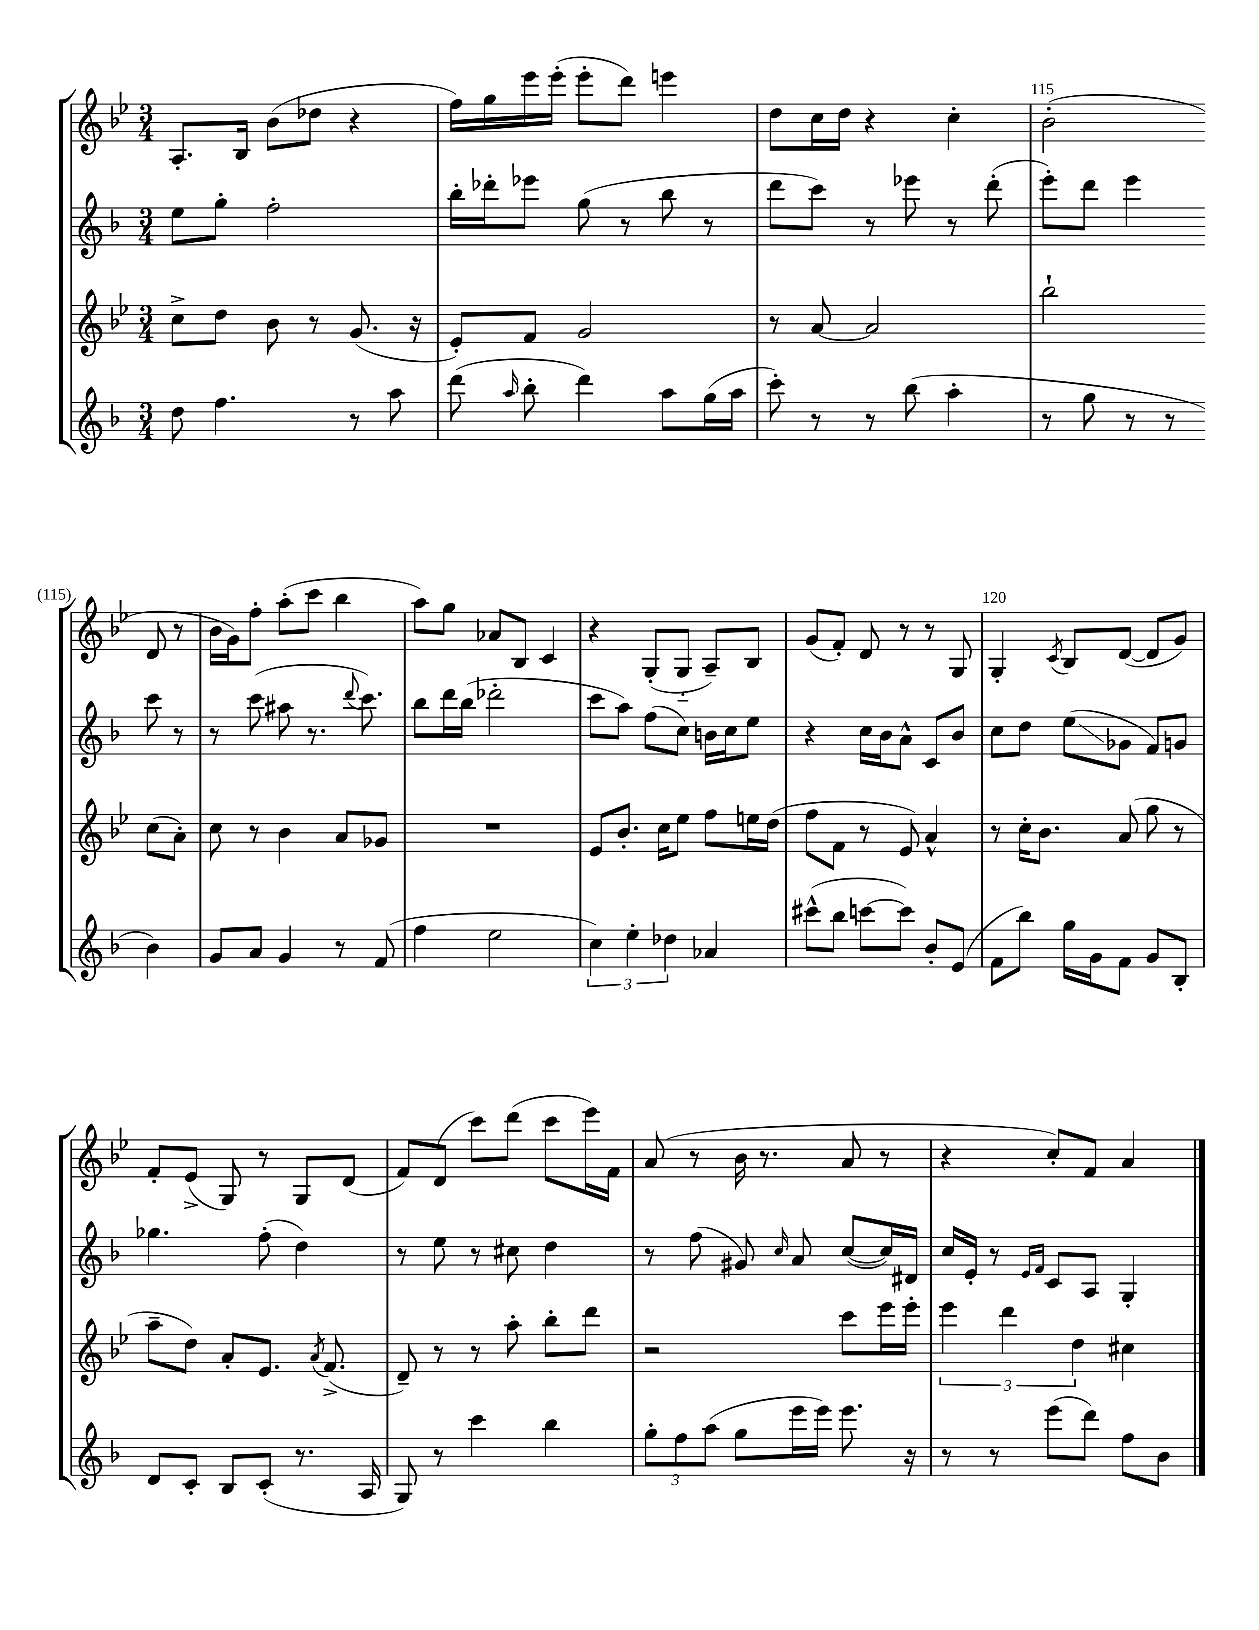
<<
\new StaffGroup <<
\new Staff = "s0" {
    \clef treble \key bes \major \numericTimeSignature \time 3/4
    \autoBeamOff a8.[-. bes16] bes'8[( des''8] r4 |
    f''16[) g''16 ees'''16 ees'''16]-.( ees'''8[-. d'''8]) e'''4 |
    d''8[ c''16 d''16] r4 c''4-. |
    bes'2-.( d'8 r8 |
    bes'16[ g'16) f''8]-. a''8[-.( c'''8] bes''4 |
    a''8[) g''8] aes'8[ bes8] c'4 |
    r4 g8[-.( g8]-_ a8[--) bes8] |
    g'8[( f'8]-.) d'8 r8 r8 g8 |
    g4-. \acciaccatura { c'8 } bes8[ d'8]~( d'8[ g'8]) |
    f'8[-. ees'8]->( g8) r8 g8[ d'8]( |
    f'8[) d'8]( c'''8[) d'''8]( c'''8[ ees'''16) f'16] |
    a'8( r8 bes'16 r8. a'8 r8 |
    r4 c''8[-.) f'8] a'4 \bar "|." |
}
\new Staff = "s1" {
    \clef treble \key f \major \numericTimeSignature \time 3/4
    \autoBeamOff e''8[ g''8]-. f''2-. |
    bes''16[-. des'''16-. ees'''8] g''8( r8 bes''8 r8 |
    d'''8[ c'''8]) r8 ees'''8 r8 d'''8-.( |
    e'''8[-.) d'''8] e'''4 c'''8 r8 |
    r8 c'''8( ais''8 r8. \appoggiatura { d'''8 } c'''8.) |
    bes''8[ d'''16 bes''16]( des'''2-. |
    c'''8[ a''8]) f''8[( c''8]) b'16[ c''16 e''8] |
    r4 c''16[ bes'16 a'8]-^ c'8[ bes'8] |
    c''8[ d''8] e''8[\glissando( ges'8] f'8[) g'8] |
    ges''4. f''8-.( d''4) |
    r8 e''8 r8 cis''8 d''4 |
    r8 f''8( gis'8) \grace { c''16 } a'8 c''8[~( c''16) dis'16] |
    c''16[ e'16]-. r8 \grace { e'16[ f'16] } c'8[ a8] g4-. \bar "|." |
}
\new Staff = "s2" {
    \clef treble \key bes \major \numericTimeSignature \time 3/4
    \autoBeamOff c''8[-> d''8] bes'8 r8 g'8.( r16 |
    ees'8[-.) f'8] g'2 |
    r8 a'8~ a'2 |
    bes''2-! c''8[( a'8]-.) |
    c''8 r8 bes'4 a'8[ ges'8] |
    R2. |
    ees'8[ bes'8.]-. c''16[ ees''8] f''8[ e''16 d''16]( |
    f''8[ f'8] r8 ees'8) a'4-^ |
    r8 c''16[-. bes'8.] a'8( g''8 r8 |
    a''8[-- d''8]) a'8[-. ees'8.] \acciaccatura { a'8 } f'8.->( |
    d'8--) r8 r8 a''8-. bes''8[-. d'''8] |
    r2 c'''8[ ees'''16 ees'''16]-. |
    \tuplet 3/2 { ees'''4 d'''4 d''4 } cis''4 \bar "|." |
}
\new Staff = "s3" {
    \clef treble \key f \major \numericTimeSignature \time 3/4
    \autoBeamOff d''8 f''4. r8 a''8 |
    d'''8( \grace { a''16 } bes''8-. d'''4) a''8[ g''16( a''16] |
    c'''8-.) r8 r8 bes''8( a''4-. |
    r8 g''8 r8 r8 bes'4) |
    g'8[ a'8] g'4 r8 f'8( |
    f''4 e''2 |
    \tuplet 3/2 { c''4) e''4-. des''4 } aes'4 |
    cis'''8[-^( bes''8] c'''8[~ c'''8]) bes'8[-. e'8]( |
    f'8[ bes''8]) g''16[ g'16 f'8] g'8[ bes8]-. |
    d'8[ c'8]-. bes8[ c'8]-.( r8. a16 |
    g8) r8 c'''4 bes''4 |
    \tuplet 3/2 { g''8[-. f''8 a''8]( } g''8[ e'''16 e'''16]) e'''8. r16 |
    r8 r8 e'''8[( d'''8]) f''8[ bes'8] \bar "|." |
}
>>
>>
\layout { \context { \Score currentBarNumber = #112 \override BarNumber.break-visibility = ##(#f #t #t) barNumberVisibility = #(every-nth-bar-number-visible 5) } }
